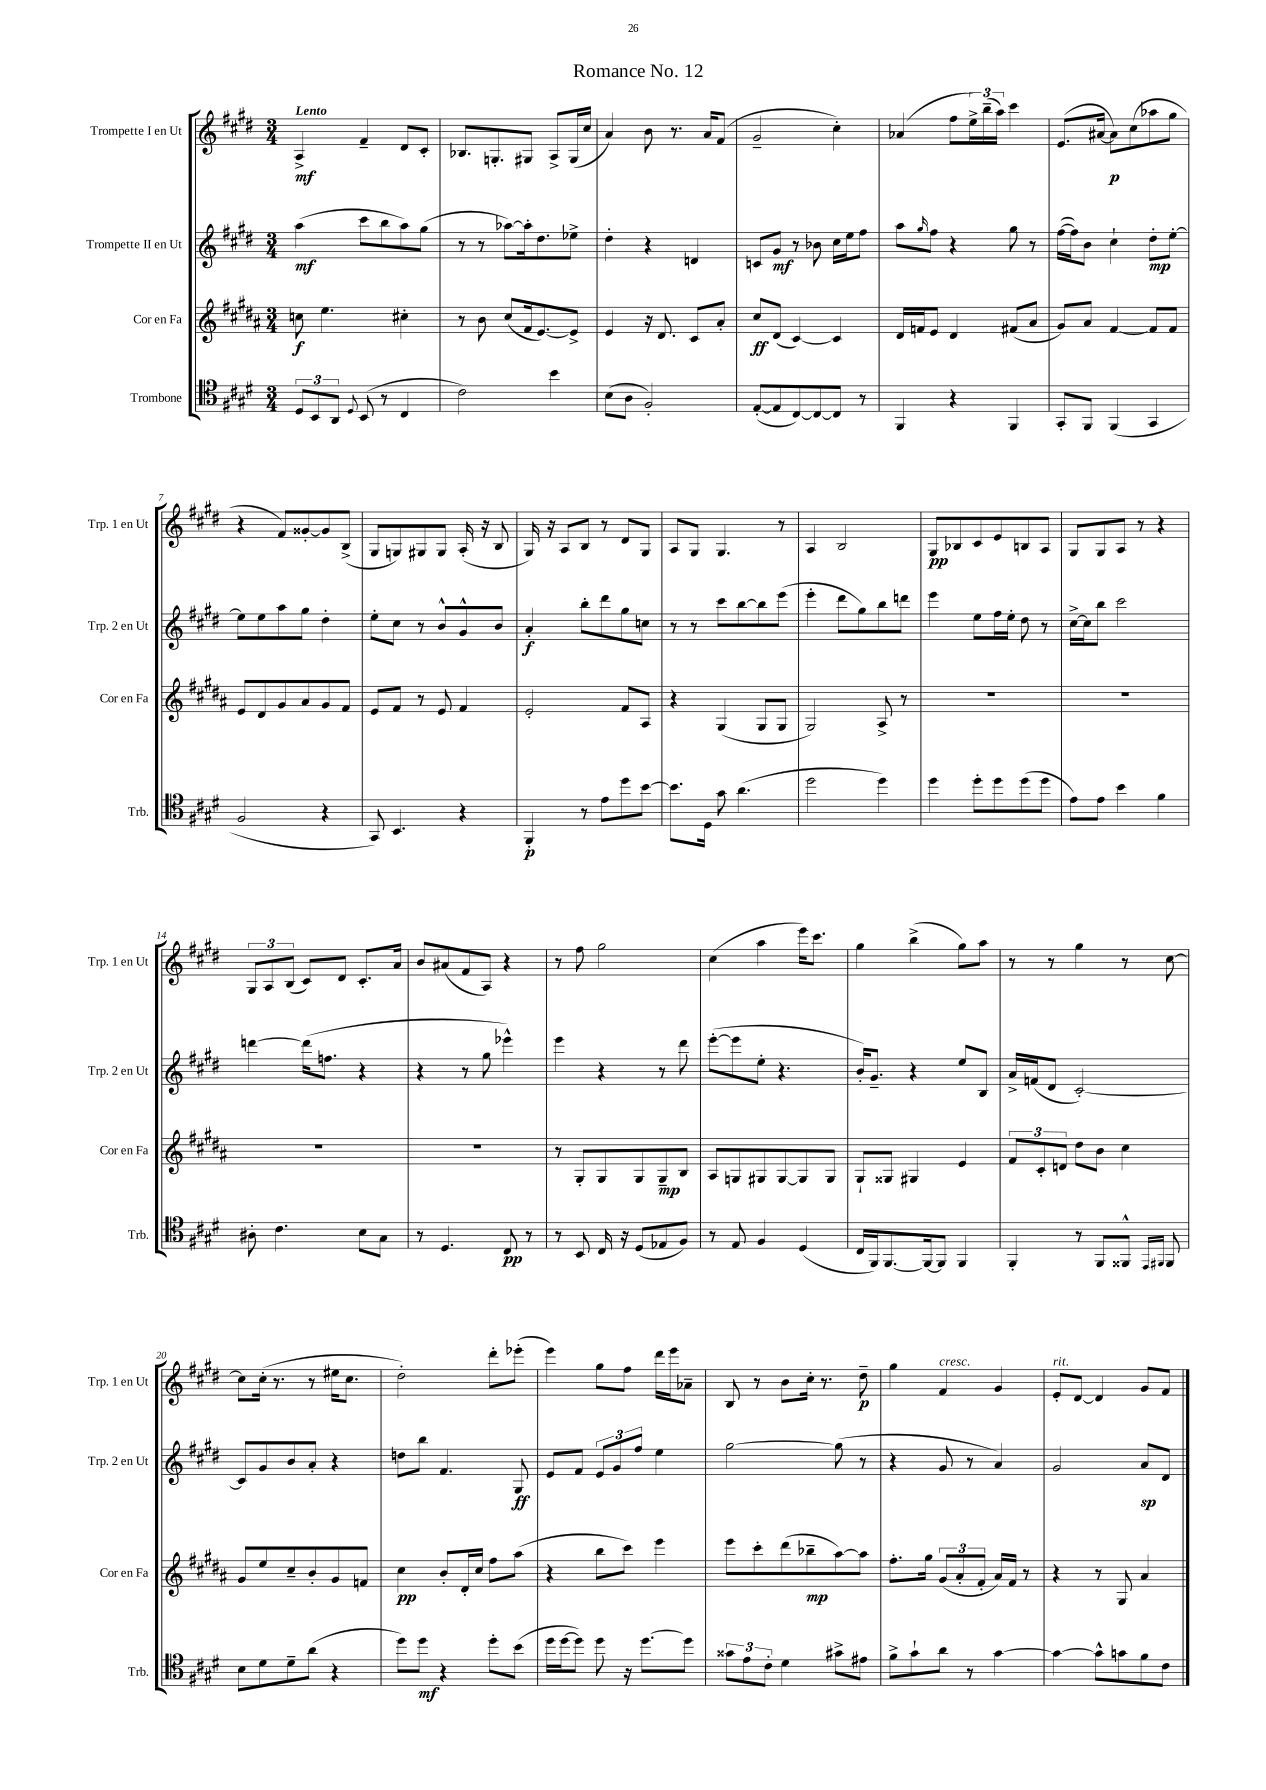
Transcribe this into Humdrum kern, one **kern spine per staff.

**kern	**dynam	**kern	**dynam	**kern	**dynam	**kern	**dynam
*part4	*part4	*part3	*part3	*part2	*part2	*part1	*part1
*staff4	*staff4	*staff3	*staff3	*staff2	*staff2	*staff1	*staff1
*I"Trombone	*	*I"Cor en Fa	*	*I"Trompette II en Ut	*	*I"Trompette I en Ut	*
*I'Trb.	*	*I'Cor en Fa	*	*I'Trp. 2 en Ut	*	*I'Trp. 1 en Ut	*
*clefC4	*	*clefG2	*	*clefG2	*	*clefG2	*
*k[f#c#g#d#]	*	*k[f#c#g#d#a#]	*	*k[f#c#g#d#]	*	*k[f#c#g#d#]	*
*M3/4	*	*M3/4	*	*M3/4	*	*M3/4	*
=1	=1	=1	=1	=1	=1	=1	=1
!	!	!	!	!	!	!LO:TX:a:B:t=Lento	!
12D#/L	.	8ccn\	f	(4aa\	mf	4A^/	mf
12BB/	.	.	.	.	.	.	.
.	.	4.ee\	.	.	.	.	.
12AA/J	.	.	.	.	.	.	.
8qqD#/	.	.	.	.	.	.	.
(8BB/	.	.	.	8ccc#\L	.	4f#~/	.
8r	.	.	.	8bb\	.	.	.
4C#/	.	4cc#X'\	.	8aa\)	.	8d#/L	.
.	.	.	.	(8gg#\J	.	8c#'/J	.
=2	=2	=2	=2	=2	=2	=2	=2
2c#\)	.	8r	.	8r	.	8.B-X/L	.
.	.	8b\	.	8r	.	.	.
.	.	.	.	.	.	8.Gn'/	.
.	.	(8cc#/L	.	[8aa-X\L)	.	.	.
.	.	16f#/k	.	16aa-'\k]	.	8G#X/J	.
.	.	[8.e/)	.	8.dd#\	.	.	.
4b\	.	.	.	.	.	8A^/L	.
.	.	8e^/J]	.	8ee-X^\J	.	(16G#/L	.
.	.	.	.	.	.	16cc#/JJ	.
=3	=3	=3	=3	=3	=3	=3	=3
(8B\L	.	4e/	.	4dd#'\	.	4a/)	.
8A\J	.	.	.	.	.	.	.
2F#'/)	.	16r	.	4r	.	8b\	.
.	.	8.d#/	.	.	.	.	.
.	.	.	.	.	.	8.r	.
.	.	8c#/L	.	4dn/	.	.	.
.	.	.	.	.	.	16a/KL	.
.	.	8a#'/J	.	.	.	(8f#/J	.
=4	=4	=4	=4	=4	=4	=4	=4
([8E'/L	.	8cc#/L	ff	8cn/L	.	2g#~/	.
8E/]	.	(8d#/J	.	8g#/J	mf	.	.
[8C#/)	.	[4c#/)	.	8r	.	.	.
8C#/_	.	.	.	8b-X\	.	.	.
8C#/J]	.	4c#/]	.	16cc#\LL	.	4cc#'\)	.
.	.	.	.	16ee\J	.	.	.
8r	.	.	.	8ff#\J	.	.	.
=5	=5	=5	=5	=5	=5	=5	=5
4FF#/	.	16d#/LL	.	8aa\L	.	(4a-X/	.
.	.	16fn/J	.	.	.	.	.
.	.	.	.	16qqgg#/	.	.	.
.	.	8e/J	.	8ff#\J	.	.	.
4r	.	4d#/	.	4r	.	8ff#\L	.
.	.	.	.	.	.	24ee^\L)	.
.	.	.	.	.	.	(24bb~\	.
.	.	.	.	.	.	24aa\JJ)	.
4FF#/	.	(8f#X/L	.	8gg#\	.	4ccc#\	.
.	.	8a#/J	.	8r	.	.	.
=6	=6	=6	=6	=6	=6	=6	=6
8GG#'/L	.	8g#/L)	.	([16ff#\LL	.	(8.e/L	.
.	.	.	.	16ff#\J])	.	.	.
8FF#/J	.	8a#/J	.	8b\J	.	.	.
.	.	.	.	.	.	[16a#X/Jk	.
(4FF#/	.	[4f#/	.	4cc#`\	.	8a#\L])	p
.	.	.	.	.	.	(8cc#\	.
4GG#/	.	8f#/L]	.	8dd#'\L	mp	8aa-X\	.
.	.	8f#/J	.	[8ee'\J	.	8gg#\J	.
!!LO:LB:g=z
=7	=7	=7	=7	=7	=7	=7	=7
2F#/	.	8e/L	.	8ee\L]	.	4r	.
.	.	8d#/	.	8ee\	.	.	.
.	.	8g#/	.	8aa\	.	8f#/L)	.
.	.	8a#/	.	8gg#\J	.	[8g##X'/	.
4r	.	8g#/	.	4dd#'\	.	8g##/]	.
.	.	8f#/J	.	.	.	(8B^/J	.
=8	=8	=8	=8	=8	=8	=8	=8
8GG#/)	.	8e/L	.	8ee'\L	.	8G#/L	.
4.BB/	.	8f#/J	.	8cc#\J	.	8Gn/)	.
.	.	8r	.	8r	.	8G#X/	.
.	.	8e/	.	8b^^/L	.	8G#/J	.
4r	.	4f#/	.	8g#^^/	.	(16A'/	.
.	.	.	.	.	.	16r	.
.	.	.	.	8b/J	.	8B/	.
=9	=9	=9	=9	=9	=9	=9	=9
4FF#'/	p	2e'/	.	4a'/	f	16G#/)	.
.	.	.	.	.	.	16r	.
.	.	.	.	.	.	8A/L	.
8r	.	.	.	8bb'\L	.	8B/J	.
8e\L	.	.	.	8ddd#\	.	8r	.
8dd#\	.	8f#/L	.	8gg#\	.	8d#/L	.
[8b\J	.	8A#/J	.	8ccn\J	.	8G#/J	.
=10	=10	=10	=10	=10	=10	=10	=10
8.b\L]	.	4r	.	8r	.	8A/L	.
.	.	.	.	8r	.	8G#/J	.
16D#\Jk	.	.	.	.	.	.	.
8g#\	.	(4G#/	.	8ccc#\L	.	4.G#/	.
(4.a\	.	.	.	[8bb\	.	.	.
.	.	8G#/L	.	8bb\]	.	.	.
.	.	8G#/J	.	(8eee\J	.	8r	.
=11	=11	=11	=11	=11	=11	=11	=11
2dd#\	.	2G#/)	.	4eee'\	.	4A/	.
.	.	.	.	8ddd#\L	.	2B/	.
.	.	.	.	8gg#\)	.	.	.
4dd#\)	.	8A#^/	.	8bb\	.	.	.
.	.	8r	.	8dddn\J	.	.	.
=12	=12	=12	=12	=12	=12	=12	=12
4dd#\	.	2.r	.	4eee\	.	8G#/L	pp
.	.	.	.	.	.	8B-X/	.
8dd#'\L	.	.	.	8ee\L	.	8c#/	.
8dd#\	.	.	.	16ff#\L	.	8e/	.
.	.	.	.	16ee'\JJ	.	.	.
(8dd#\	.	.	.	8dd#\	.	8Bn/	.
8dd#\J	.	.	.	8r	.	8A/J	.
=13	=13	=13	=13	=13	=13	=13	=13
8e\L)	.	2.r	.	[16cc#^\LL	.	8G#/L	.
.	.	.	.	16cc#\J]	.	.	.
8e\J	.	.	.	8bb\J	.	8G#/	.
4b\	.	.	.	2ccc#\	.	8A/J	.
.	.	.	.	.	.	8r	.
4f#\	.	.	.	.	.	4r	.
!!LO:LB:g=z
=14	=14	=14	=14	=14	=14	=14	=14
8A#X'\	.	2.r	.	[4dddn\	.	12G#/L	.
.	.	.	.	.	.	12A/	.
4.c#\	.	.	.	.	.	.	.
.	.	.	.	.	.	(12B/J	.
.	.	.	.	(16ddd\KL]	.	8c#/L)	.
.	.	.	.	8.ffn\J	.	.	.
.	.	.	.	.	.	8d#/J	.
8B\L	.	.	.	4r	.	8.c#'/L	.
8G#\J	.	.	.	.	.	.	.
.	.	.	.	.	.	16a/Jk	.
=15	=15	=15	=15	=15	=15	=15	=15
8r	.	2.r	.	4r	.	8b/L	.
4.D#/	.	.	.	.	.	(8a#X/	.
.	.	.	.	8r	.	8f#/	.
.	.	.	.	8gg#\	.	8A/J)	.
8C#/	pp	.	.	4eee-X^^\)	.	4r	.
8r	.	.	.	.	.	.	.
=16	=16	=16	=16	=16	=16	=16	=16
8r	.	8r	.	4eee\	.	8r	.
8BB/	.	8G#'/L	.	.	.	8ff#\	.
16C#/	.	8G#/	.	4r	.	2gg#\	.
16r	.	.	.	.	.	.	.
(8D#/L	.	8G#/	.	.	.	.	.
8E-X/	.	8G#~/	mp	8r	.	.	.
8F#/J)	.	8B/J	.	8ddd#\	.	.	.
=17	=17	=17	=17	=17	=17	=17	=17
8r	.	8A#/L	.	([8eee'\L	.	(4cc#\	.
8E/	.	8Gn/	.	8eee\]	.	.	.
4F#/	.	8G#X/	.	8ee'\J	.	4aa\	.
.	.	[8G#/	.	4.r	.	.	.
(4D#/	.	8G#/]	.	.	.	16eee\KL)	.
.	.	.	.	.	.	8.ccc#\J	.
.	.	8G#/J	.	.	.	.	.
=18	=18	=18	=18	=18	=18	=18	=18
16C#/LL	.	8G#`/L	.	16b'/KL)	.	4gg#\	.
16FF#/J)	.	.	.	8.g#~/J	.	.	.
[8.FF#/	.	8G##X/J	.	.	.	.	.
.	.	4G#X/	.	4r	.	(4bb^\	.
16FF#/k_	.	.	.	.	.	.	.
8FF#/J]	.	.	.	.	.	.	.
4FF#/	.	4e/	.	8ee/L	.	8gg#\L)	.
.	.	.	.	8B/J	.	8aa\J	.
=19	=19	=19	=19	=19	=19	=19	=19
4FF#'/	.	12f#/L	.	16a^/LL	.	8r	.
.	.	.	.	(16fn/J	.	.	.
.	.	12c#'/	.	.	.	.	.
.	.	.	.	8d#/J	.	8r	.
.	.	12dn/J	.	.	.	.	.
8r	.	8dd#\L	.	[2c#'/)	.	4gg#\	.
8FF#/L	.	8b\J	.	.	.	.	.
8FF##X^^/J	.	4cc#\	.	.	.	8r	.
16qqEE/LL	.	.	.	.	.	.	.
16qqFF#X/JJ	.	.	.	.	.	.	.
8FF#/	.	.	.	.	.	[8cc#\	.
!!LO:LB:g=z
=20	=20	=20	=20	=20	=20	=20	=20
8B\L	.	8g#/L	.	8c#/L]	.	8cc#\L]	.
8d#\	.	8ee/	.	8g#/	.	(16cc#'\Jk	.
.	.	.	.	.	.	8.r	.
8d#~\	.	8cc#~/	.	8b/	.	.	.
(8a\J	.	8b'/	.	8a'/J	.	8r	.
4r	.	8g#/	.	4r	.	16ee#X\KL	.
.	.	.	.	.	.	8.cc#\J	.
.	.	8fn/J	.	.	.	.	.
=21	=21	=21	=21	=21	=21	=21	=21
8dd#\L)	.	4cc#\	pp	8ddn\L	.	2dd#'\)	.
8dd#\J	mf	.	.	8bb\J	.	.	.
4r	.	8b'/L	.	4.f#/	.	.	.
.	.	16d#'/L	.	.	.	.	.
.	.	16cc#/JJ	.	.	.	.	.
8dd#'\L	.	8ff#\L	.	.	.	8ddd#'\L	.
(8b\J	.	(8aa#\J	.	8G#/	ff	(8eee-X'\J	.
=22	=22	=22	=22	=22	=22	=22	=22
16dd#\LL	.	4r	.	8e/L	.	4eee\)	.
[16dd#\J	.	.	.	.	.	.	.
8dd#\J])	.	.	.	8f#/J	.	.	.
8dd#\	.	8bb\L	.	12e/L	.	8gg#\L	.
.	.	.	.	12g#/	.	.	.
16r	.	8ccc#\J)	.	.	.	8ff#\J	.
.	.	.	.	12ff#/J	.	.	.
[8.dd#\L	.	.	.	.	.	.	.
.	.	4eee\	.	4ee\	.	16ddd#\LL	.
.	.	.	.	.	.	16eee\J	.
8dd#\J]	.	.	.	.	.	8a-X~\J	.
=23	=23	=23	=23	=23	=23	=23	=23
12g##X\L	.	8eee\L	.	[2gg#\	.	8B/	.
12e\	.	.	.	.	.	.	.
.	.	8ccc#'\	.	.	.	8r	.
12c#'\J	.	.	.	.	.	.	.
4d#\	.	(8ddd#\	.	.	.	8b\L	.
.	.	8bb-X~\	mp	.	.	16cc#'\Jk	.
.	.	.	.	.	.	8.r	.
8g#X^\L	.	[8aa#\)	.	(8gg#\]	.	.	.
8e#X\J	.	8aa#\J]	.	8r	.	8dd#~\	p
=24	=24	=24	=24	=24	=24	=24	=24
8f#^\L	.	8.ff#'\L	.	4r	.	4gg#\	.
8g#`\	.	.	.	.	.	.	.
.	.	16gg#\Jk	.	.	.	.	.
!	!	!	!	!	!	!LO:TX:a:i:t=cresc.	!
8a\J	.	(12g#/L	.	8g#/	.	4f#/	.
.	.	12a#'/	.	.	.	.	.
8r	.	.	.	8r	.	.	.
.	.	12f#'/J	.	.	.	.	.
[4g#\	.	16a#/LL)	.	4a/)	.	4g#/	.
.	.	16f#/JJ	.	.	.	.	.
.	.	8r	.	.	.	.	.
=25	=25	=25	=25	=25	=25	=25	=25
!	!	!	!	!	!	!LO:TX:a:i:t=rit.	!
4g#\_	.	4r	.	2g#/	.	8e'/L	.
.	.	.	.	.	.	[8d#/J	.
8g#^^\L]	.	8r	.	.	.	4d#/]	.
8gn\	.	8G#/	.	.	.	.	.
8f#\	.	4a#/	.	8a/L	sp	8g#/L	.
8c#\J	.	.	.	8d#/J	.	8f#/J	.
==	==	==	==	==	==	==	==
*-	*-	*-	*-	*-	*-	*-	*-
